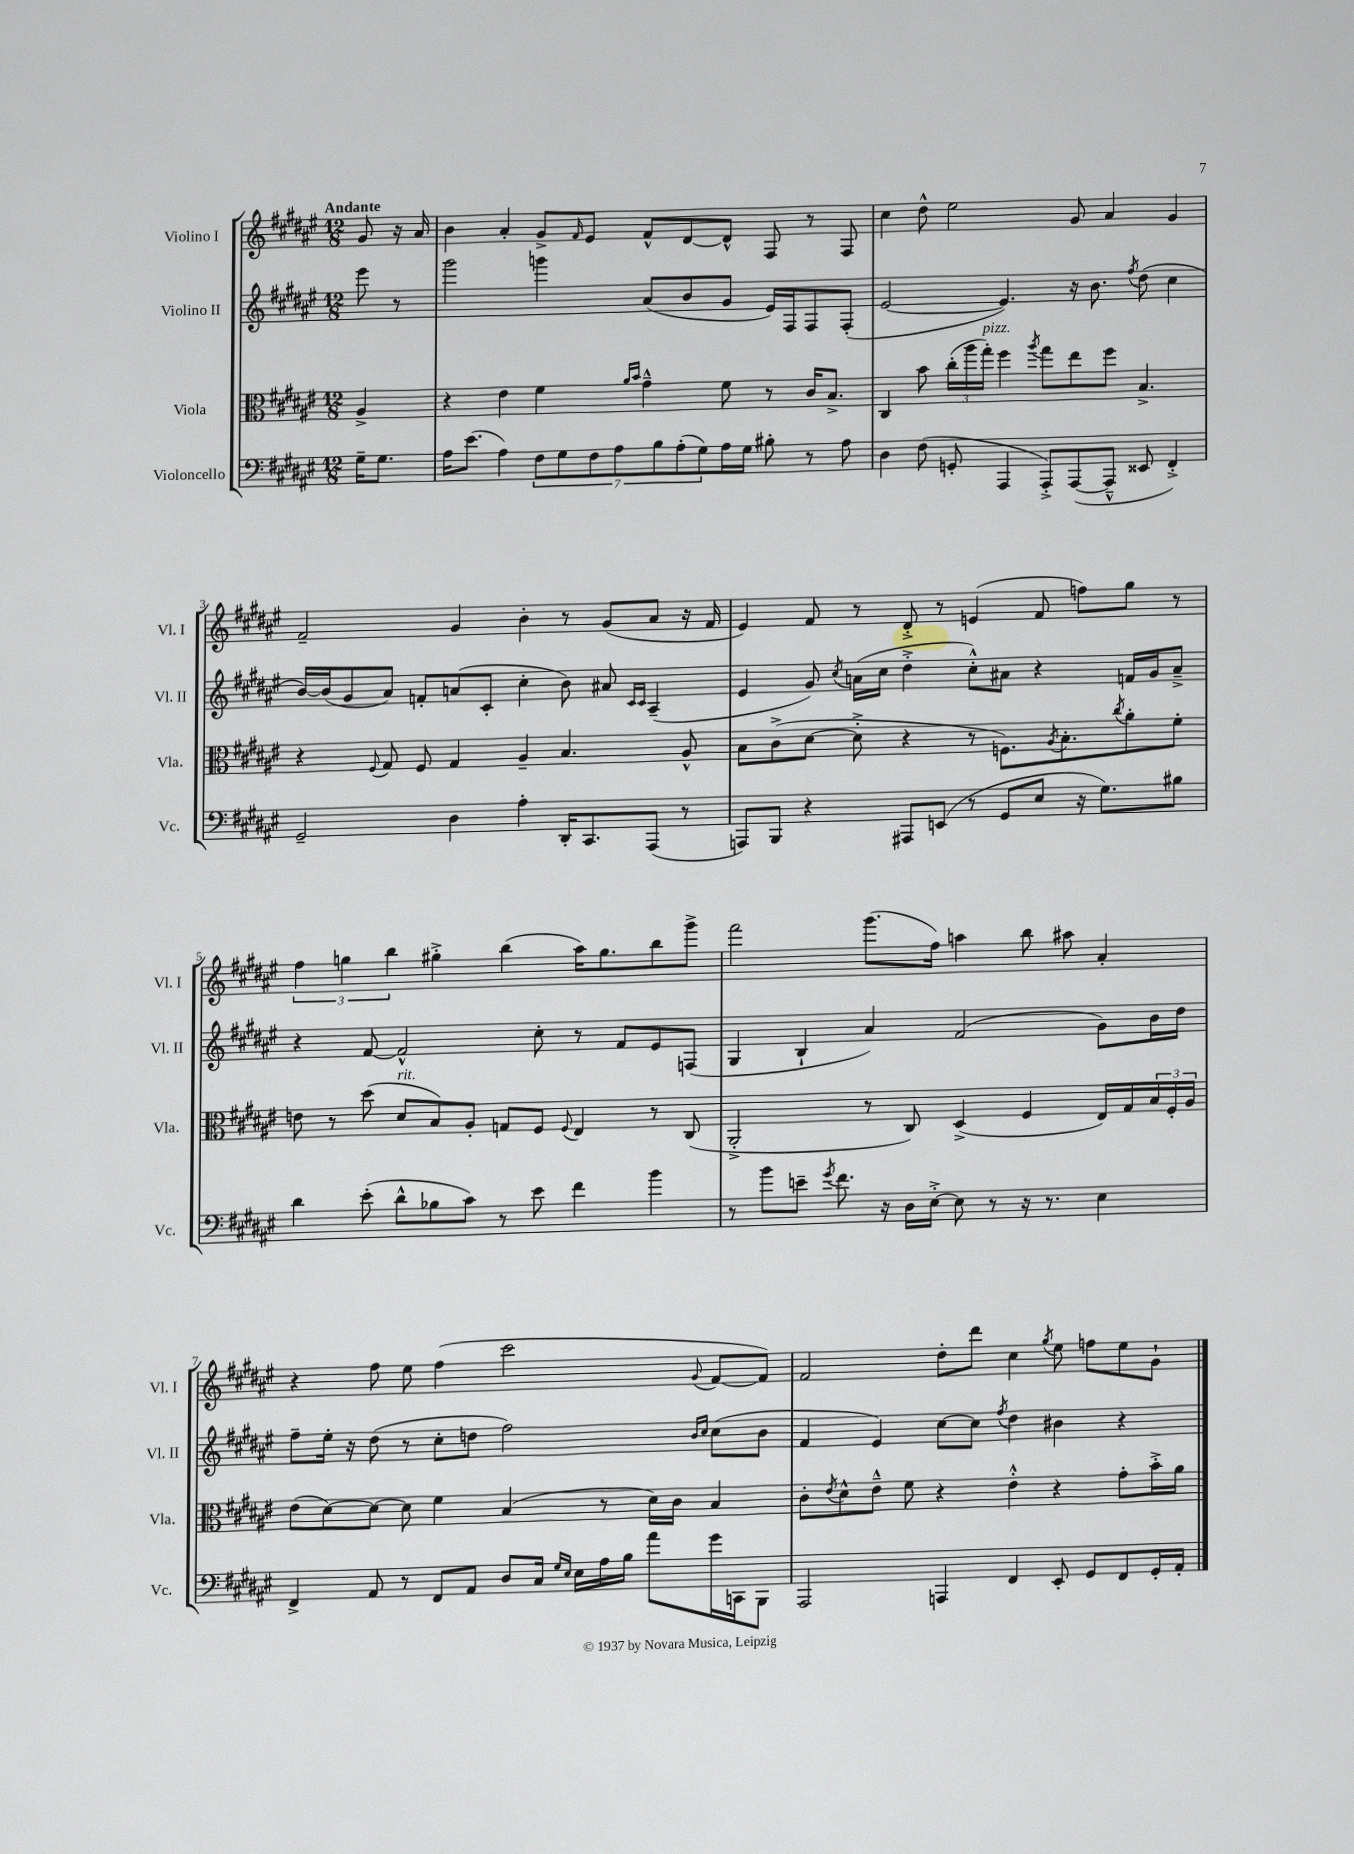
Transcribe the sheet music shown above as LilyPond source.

<<
\new StaffGroup <<
\new Staff = "s0" \with { instrumentName = "Violino I" shortInstrumentName = "Vl. I" } {
    \clef treble \key fis \major \numericTimeSignature \time 12/8 \partial 4 \tempo "Andante"
    gis'8 r16 ais'16 |
    b'4 ais'4-. gis'8-> \grace { fis'16 } eis'8 fis'8-^ dis'8~ dis'8-^ fis8 r8 fis8 |
    cis''4 dis''8-^ eis''2 gis'8 ais'4 gis'4 |
    fis'2-- gis'4 b'4-. r8 gis'8( ais'8 r16 fis'16 |
    eis'4) fis'8 r8 dis'8-.-> r8 e'4( fis'8 f''8) gis''8 r8 |
    \tuplet 3/2 { fis''4 g''4 b''4 } gis''4-.-> b''4( ais''16) gis''8. b''8 gis'''8-> |
    fis'''2 gis'''8.( fis''16) a''4 b''8 ais''8 ais'4-. |
    r4 fis''8 eis''8 fis''4( cis'''2 \appoggiatura { gis'8 } fis'8~ fis'8) |
    fis'2 dis''8-. dis'''8 cis''4 \acciaccatura { gis''8 } eis''8 f''8 eis''8 gis'8-! \bar "|." |
}
\new Staff = "s1" \with { instrumentName = "Violino II" shortInstrumentName = "Vl. II" } {
    \clef treble \key fis \major \numericTimeSignature \time 12/8 \partial 4
    eis'''8 r8 |
    gis'''2 g'''4 ais'8( b'8 gis'8 eis'16) fis16 fis8 fis8-.( |
    eis'2~ eis'4.) r16 b'8. \acciaccatura { fis''8 } dis''8( cis''4 |
    b'16~) b'16( gis'8 ais'8) f'8-. a'8( cis'8-. cis''4-. b'8) ais'8 \grace { cis'16 cis'16 } ais4--( |
    eis'4 gis'8) \acciaccatura { cis''8 } a'16( cis''16 dis''4-.-> cis''8-.-^) ais'8 r4 f'16 gis'16 ais'8---> |
    r4 fis'8~ fis'2-^ cis''8-. r8 fis'8 eis'8 f8( |
    gis4 b4-! ais'4) fis'2( gis'8) b'16 dis''16 |
    fis''8-- eis''16-. r16 dis''8( r8 cis''8-. d''8 fis''2) \grace { b'16 cis''16 } cis''8( b'8 |
    fis'4 eis'4) cis''8~ cis''8 \acciaccatura { fis''8 } dis''4 bis'4 r4 \bar "|." |
}
\new Staff = "s2" \with { instrumentName = "Viola" shortInstrumentName = "Vla." } {
    \clef alto \key fis \major \numericTimeSignature \time 12/8 \partial 4
    ais4-> |
    r4 eis'4 fis'4 \grace { ais'16 b'16 } gis'4---^ fis'8 r8 cis'16 b8.-> |
    cis4 b'8 \tuplet 3/2 { cis''16-.( ais''16 gis''16-.^\markup { \italic "pizz." }) } fis''4 \acciaccatura { ais''8 } gis''8 eis''8 fis''8 b4.-> |
    r4 \appoggiatura { fis8 } gis8 fis8 gis4 ais4-- b4. ais8-^ |
    b8 cis'8->( dis'8~ dis'8-.-> r4 r8 f8.) \acciaccatura { ais8 } b8.-. \acciaccatura { cis''8 } ais'8-. fis'8-. |
    e'8 r8 dis''8( dis'8^\markup { \italic "rit." } b8) ais8-. g8 fis8 \appoggiatura { fis8 } eis4 r8 cis8( |
    ais,2-.-> r8 cis8) dis4->( fis4 eis16) gis16 \tuplet 3/2 { b16 fis16-. ais16 } |
    eis'8( dis'8~) dis'8~ dis'8 fis'4 b4( r8 dis'16) cis'16 b4 |
    cis'8-. \acciaccatura { eis'8 } dis'8-^ eis'8---^ fis'8 r4 eis'4-.-^ r4 gis'8-. b'16-.-> ais'16 \bar "|." |
}
\new Staff = "s3" \with { instrumentName = "Violoncello" shortInstrumentName = "Vc." } {
    \clef bass \key fis \major \numericTimeSignature \time 12/8 \partial 4
    gis16-- gis8. |
    ais16 eis'8.( ais4) \tuplet 7/4 { fis8 gis8 fis8 ais8 b8 ais8-.( gis8) } ais16 gis16 bis8-. r8 ais8 |
    dis4 fis8( g,8-. ais,,4 ais,,8-.->) ais,,8~( ais,,8---^ eisis,8 fis,4-.->) |
    gis,2-- dis4 ais4-. dis,16-. cis,8. ais,,8( r8 |
    a,,8) b,,8 r4 ais,,8 e,8( r8 gis,8 eis8 r16 gis8.) bis8 |
    dis'4 eis'8-.( dis'8-^ bes8 cis'8) r8 eis'8 fis'4 b'4 |
    r8 b'8 e'8-- \acciaccatura { gis'8 } fis'8. r16 dis16 eis16~-.-> eis8 r8 r16 r8. eis4 |
    fis,4-> ais,8 r8 fis,8 ais,8 dis8 cis16 \grace { gis16 eis16 } eis16 ais16 b16 ais'8 gis'16 c,16 b,,8 |
    ais,,2 a,,4 fis,4 eis,8-. gis,8 fis,8 gis,16-. ais,16-. \bar "|." |
}
>>
>>
